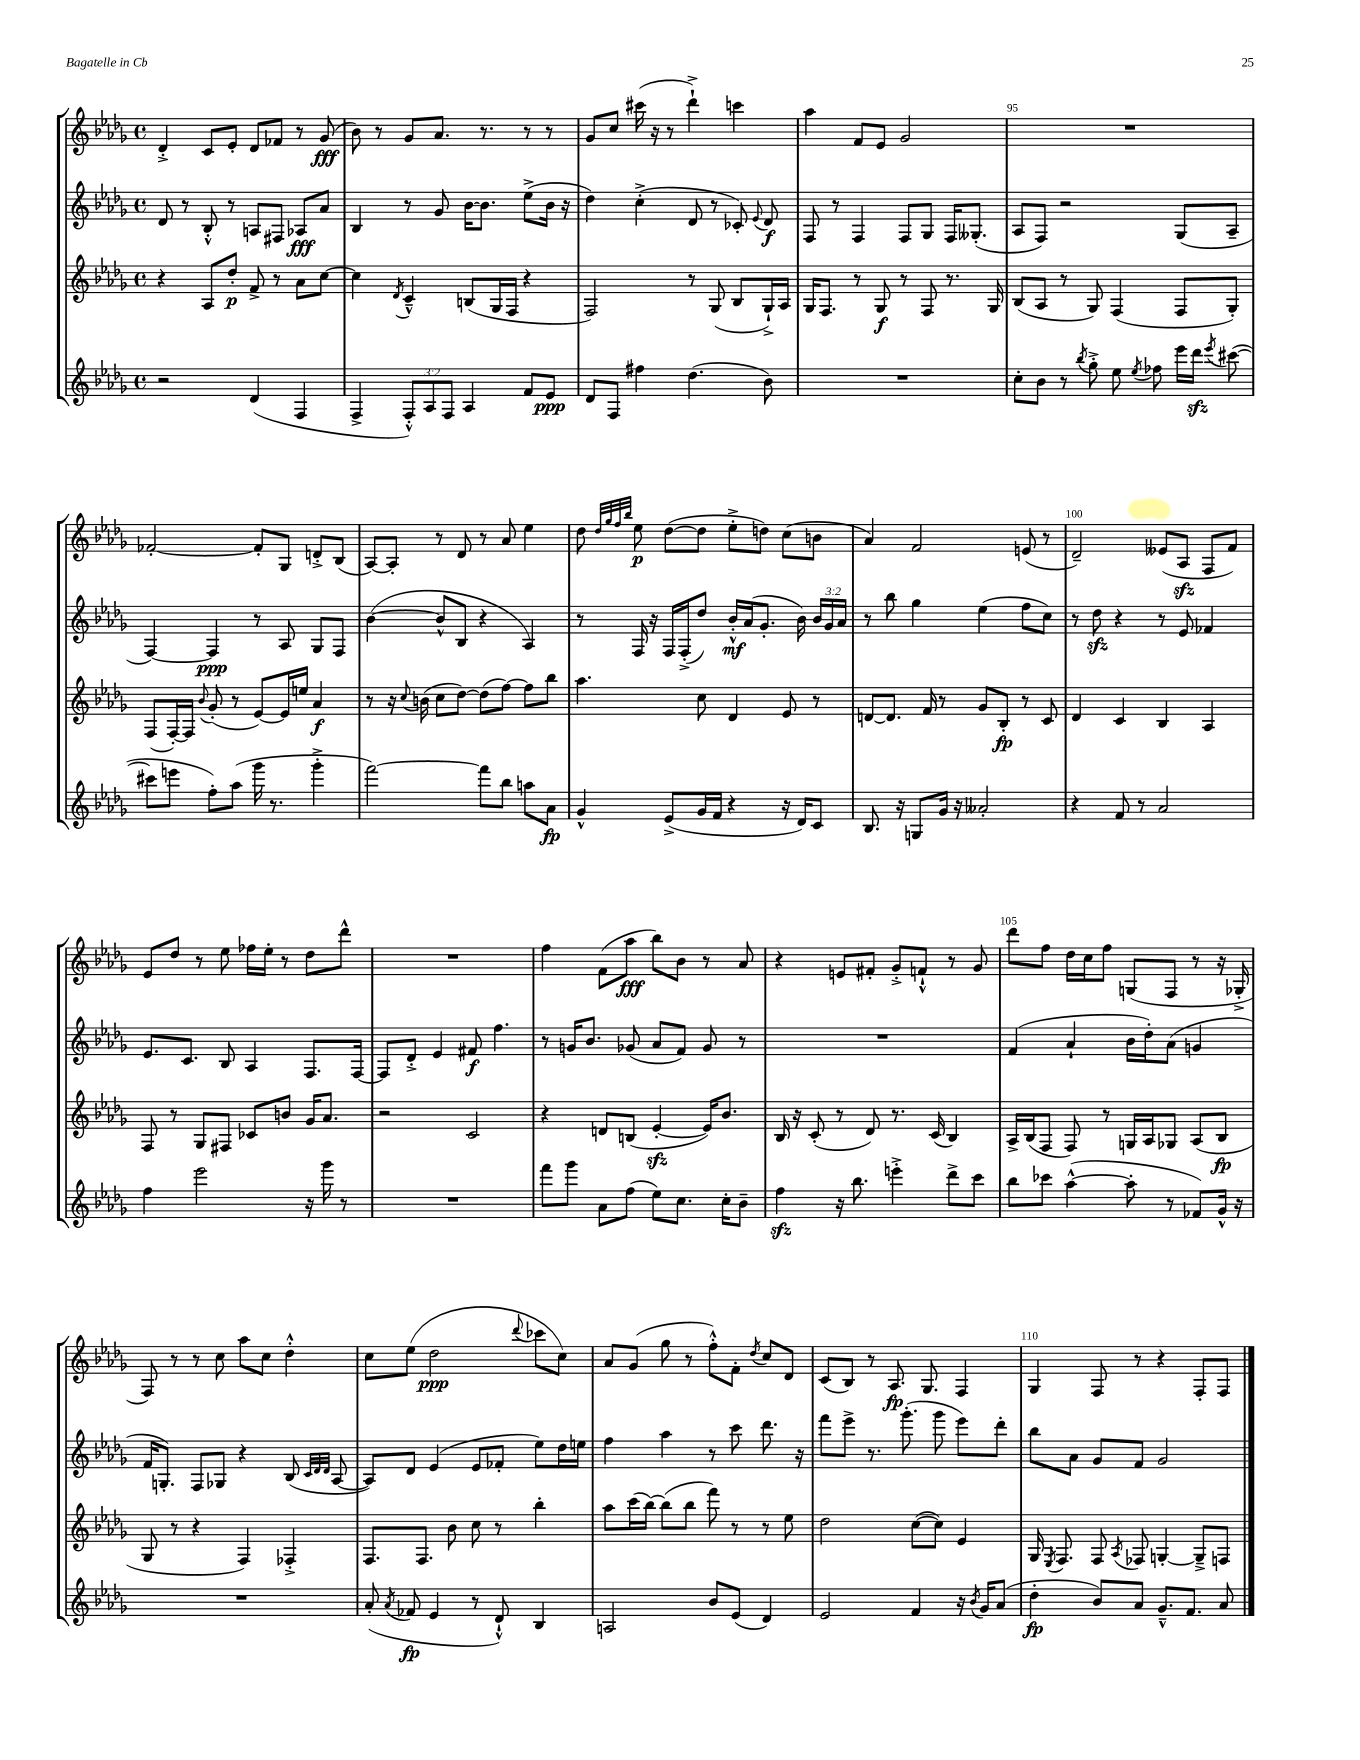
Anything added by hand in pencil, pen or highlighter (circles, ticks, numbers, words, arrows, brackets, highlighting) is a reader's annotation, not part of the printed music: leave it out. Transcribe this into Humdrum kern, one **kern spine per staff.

**kern	**kern	**kern	**kern
*staff4	*staff3	*staff2	*staff1
*clefG2	*clefG2	*clefG2	*clefG2
*k[b-e-a-d-g-]	*k[b-e-a-d-g-]	*k[b-e-a-d-g-]	*k[b-e-a-d-g-]
*M4/4	*M4/4	*M4/4	*M4/4
*met(c)	*met(c)	*met(c)	*met(c)
2r	4r	8d-	4d-'^
.	.	8r	.
.	8A-	8B-'^^	8c
.	8dd-'	8r	8e-'
(4d-	8f^	8A	8d-
.	8r	8F#	8f-
4F	8a-	8A-	8r
.	[8cc	8a-	(8g-
=	=	=	=
4F^	4cc]	4B-	8b-)
.	.	.	8r
.	8qd-	.	.
12F'^^)	4c~^^	8r	8g-
12A-	.	.	.
.	.	8g-	8.a-
12F	.	.	.
4A-	(8B	[16b-	.
.	.	8.b-]	8.r
.	16G-	.	.
.	16F	.	.
8f	4r	(8ee-^	8r
8e-	.	16b-	8r
.	.	16r	.
=	=	=	=
8d-	2F)	4dd-)	8g-
8F	.	.	8cc
4ff#	.	(4cc'^	(16ccc#
.	.	.	16r
.	.	.	8r
(4.dd-	8r	8d-	4ddd-`^)
.	(8G-	8r	.
.	8B-	8c-')	4ccc
.	.	8qqe-	.
8b-)	16G-`^)	8d-	.
.	16A-	.	.
=	=	=	=
1r	16G-	8F	4aa-
.	8.F	.	.
.	.	8r	.
.	8r	4F	8f
.	8G-	.	8e-
.	8r	8F	2g-
.	8F	8G-	.
.	8.r	16F	.
.	.	(8.G--'	.
.	16G-	.	.
=	=	=	=
8cc'	(8B-	8A-	1r
8b-	8A-	8F)	.
8r	8r	2r	.
8qbb-	.	.	.
8gg-'^	8G-)	.	.
8ee-	(4F	.	.
8qee-	.	.	.
8ff-	.	.	.
16eee-	8F	(8G-	.
16ddd-	.	.	.
8qeee-	.	.	.
([8ccc#	8G-')	8A-~	.
=	=	=	=
8ccc#]	(8F	[4F)	[2f-'
8eee	[16F')	.	.
.	16F]	.	.
.	8qqb-	.	.
8ff')	(8g-'	4F]	.
(8aa-	8r	.	.
16ggg-	[8e-)	8r	8f-']
8.r	.	.	.
.	16e-]	8A-	8G-
.	16ee	.	.
4ggg-'^	4a-	8G-	8d'^
.	.	8F	(8B-
=	=	=	=
[2fff)	8r	([4b-	[8A-)
.	16r	.	8A-']
.	8qqcc	.	.
.	(16b	.	.
.	8cc	8b-^^]	8r
.	[8dd-)	8B-	8d-
8fff]	(8dd-]	4r	8r
8bb-	[8ff)	.	8a-
8aa	8ff]	4A-)	4ee-
8a-	8bb-	.	.
=	=	=	=
4g-^^	4.aa-	8r	8dd-
.	.	.	32qqdd-
.	.	.	32qqgg-
.	.	.	32qqff
.	.	.	32qqbb-
.	.	16F	8ee-
.	.	16r	.
(8e-^	.	16F	([8dd-
.	.	(16F'^	.
16g-	8cc	8dd-)	8dd-]
16f	.	.	.
4r	4d-	16b-'^^	8ee-'^
.	.	(16a-	.
.	.	8.g-'	8dd)
16r	8e-	.	(8cc
16d-)	.	16b-)	.
8c	8r	24b-	8b
.	.	24g-	.
.	.	24a-	.
=	=	=	=
8.B-	[8d	8r	4a-)
.	8.d]	8bb-	.
16r	.	.	.
8G	.	4gg-	2f
.	16f	.	.
16g-	8r	.	.
16r	.	.	.
2a--'	8g-	(4ee-	.
.	8B-'	.	.
.	8r	8ff	(8e
.	8c	8cc)	8r
=	=	=	=
4r	4d-	8r	2d-~)
.	.	8dd-	.
8f	4c	4r	.
8r	.	.	.
2a-	4B-	8r	(8e--
.	.	8e-	8A-
.	4A-	4f-	8F
.	.	.	8f)
=	=	=	=
4ff	8F	8.e-	8e-
.	8r	.	8dd-
.	.	8.c	.
2eee-	8G-	.	8r
.	8F#	8B-	8ee-
.	8c-	4A-	16ff-
.	.	.	16ee-'
.	8b	.	8r
16r	16g-	8.F	8dd-
16ggg-	8.a-	.	.
8r	.	.	8ddd-^^
.	.	[16F	.
=	=	=	=
1r	2r	8F]	1r
.	.	8d-'^	.
.	.	4e-	.
.	2c	8f#	.
.	.	4.ff	.
=	=	=	=
8fff	4r	8r	4ff
8ggg-	.	16g	.
.	.	8.b-	.
8a-	8d	.	(8f
(8ff	(8B	(8g-	8aa-
8ee-)	[4e-'	8a-	8bb-)
8.cc	.	8f)	8b-
.	16e-])	8g-	8r
16cc'	8.b-	.	.
8b-~	.	8r	8a-
=	=	=	=
4ff	16B-	1r	4r
.	16r	.	.
.	(8c'	.	.
16r	8r	.	8e
8.bb-	.	.	.
.	8d-)	.	8f#'
4eee'^	8.r	.	8g-'^
.	.	.	8f`^^
.	(16c	.	.
8ddd-^	4B-)	.	8r
8ccc	.	.	8g-
=	=	=	=
8bb-	16A-^	(4f	8ddd-
.	(16B-	.	.
8ccc-	8F	.	8ff
([4aa-^^	8F)	4a-`	16dd-
.	.	.	16cc
.	8r	.	8ff
8aa-']	16G	16b-	(8G
.	16A-	16dd-')	.
8r	8G-	(8a-	8F
8f-)	(8A-	4g	8r
16g-^^	8B-	.	16r
16r	.	.	16G-'^
=	=	=	=
1r	8G-	16f	8F)
.	.	8.G')	.
.	8r	.	8r
.	4r	8F	8r
.	.	8G-	8cc
.	4F)	4r	8aa-
.	.	.	8cc
.	4F-'^	(8B-	4dd-'^^
.	.	32qqc	.
.	.	32qqd-	.
.	.	32qqd-	.
.	.	[8A-	.
=	=	=	=
(8a-'	8.F	8A-])	8cc
8qa-	.	.	.
8f-	.	8d-	(8ee-
.	8.F	.	.
4e-	.	(4e-	2dd-
.	8b-	.	.
8r	8cc	8e-	.
8d-`^^)	8r	8f-'	.
.	.	.	8qqddd-
4B-	4bb-'	8ee-)	8ccc-
.	.	16dd-	8cc)
.	.	16ee	.
=	=	=	=
2A	8aa-	4ff	8a-
.	(16ccc	.	(8g-
.	[16bb-)	.	.
.	(8bb-]	4aa-	8gg-
.	8bb-	.	8r
8b-	8fff)	8r	8ff'^^)
(8e-	8r	8ccc	8f'
.	.	.	8qdd-
4d-)	8r	8.ddd-	8cc
.	8ee-	.	8d-
.	.	16r	.
=	=	=	=
2e-	2dd-	8fff	(8c
.	.	8eee-^	8B-)
.	.	8.r	8r
.	.	.	8.A-
.	.	(8.ggg-'	.
4f	([8cc	.	.
.	.	.	8.G-
.	8cc])	8ggg-	.
16r	4e-	8eee-)	4F
8qb-	.	.	.
16g-	.	.	.
(8a-	.	8ddd-'	.
=	=	=	=
4dd-'	16G-	8bb-	4G-
.	8qE-	.	.
.	8.F	.	.
.	.	8a-	.
8b-)	8F	8g-	8F
.	8qA-	.	.
8a-	8F-	8f	8r
8.g-~^^	[4G'	2g-	4r
8.f	.	.	.
.	8G~^]	.	8F'
8a-	8F	.	8F
==	==	==	==
*-	*-	*-	*-
